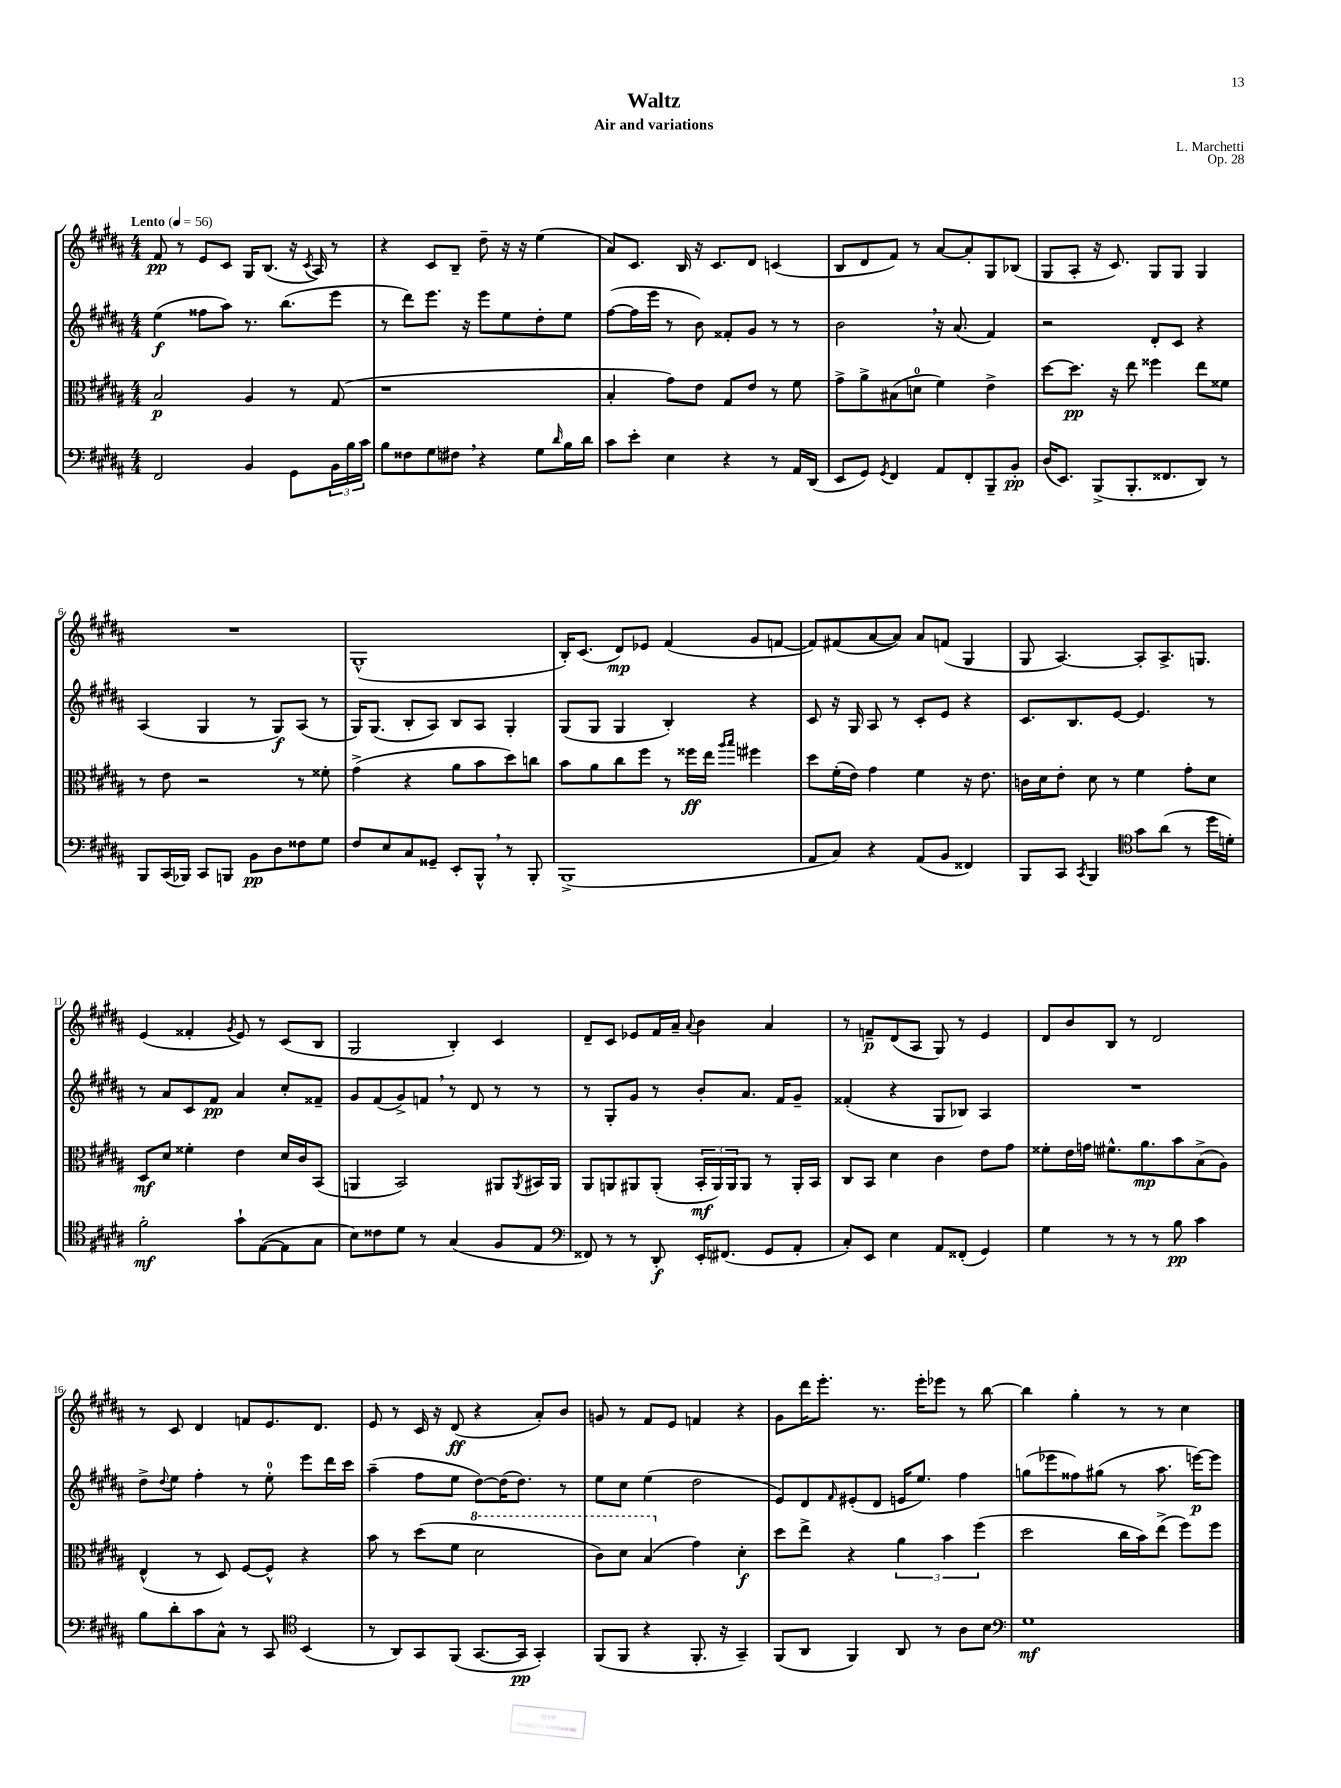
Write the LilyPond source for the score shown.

\header { title = "Waltz" composer = "L. Marchetti" subtitle = "Air and variations" opus = "Op. 28" }
<<
\new StaffGroup <<
\new Staff = "s0" {
    \clef treble \key b \major \numericTimeSignature \time 4/4 \tempo "Lento" 4 = 56
    fis'8\pp r8 e'8 cis'8 gis16 b8.( r16 \acciaccatura { cis'8 } ais16) r8 |
    r4 cis'8 b8-- dis''8-- r16 r16 e''4( |
    ais'8) cis'8. b16 r16 cis'8. dis'8 c'4( |
    b8 dis'8 fis'8) r8 ais'8~ ais'8-. gis8 bes8( |
    gis8 ais8-. r16 cis'8.) gis8 gis8 gis4 |
    R1 |
    gis1-^( |
    b16-.) cis'8.( dis'8\mp) ees'8 fis'4( gis'8 f'8~ |
    f'8) fis'8( ais'8~ ais'8) ais'8 f'8( gis4 |
    gis8 ais4.~) ais8-. ais8.-> g8. |
    e'4( fisis'4-. \acciaccatura { gis'8 } e'8) r8 cis'8( b8 |
    gis2 b4-.) cis'4 |
    dis'8-- cis'8 ees'8 fis'16 ais'16-- \appoggiatura { ais'8 } b'4 ais'4 |
    r8 f'8--\p dis'8( ais8 gis8) r8 e'4 |
    dis'8 b'8 b8 r8 dis'2 |
    r8 cis'8 dis'4 f'8 e'8. dis'8. |
    e'8 r8 cis'16 r16 dis'8\ff( r4 ais'8-.) b'8 |
    g'8 r8 fis'8 e'8 f'4 r4 |
    gis'8 dis'''16 e'''8.-. r8. e'''16-. ees'''8 r8 b''8~ |
    b''4 gis''4-. r8 r8 cis''4 \bar "|." |
}
\new Staff = "s1" {
    \clef treble \key b \major \numericTimeSignature \time 4/4
    e''4\f( fisis''8 ais''8) r8. b''8.( e'''8 |
    r8 dis'''8) e'''8. r16 e'''8 e''8 dis''8-. e''8 |
    fis''8~( fis''16 e'''16 r8 b'8) fisis'8-. gis'8 r8 r8 |
    b'2 \breathe r16 ais'8.( fis'4) |
    r2 dis'8-. cis'8 r4 |
    ais4( gis4 r8 gis8\f) ais8( r8 |
    gis16) gis8.( b8-. ais8) b8 ais8 gis4-. |
    gis8( gis8 gis4 b4-.) r4 |
    cis'8 r16 gis16 ais8 r8 cis'8-. e'8 r4 |
    cis'8. b8. e'8~ e'4. r8 |
    r8 ais'8 cis'8 fis'8\pp ais'4 cis''8-. fisis'8-- |
    gis'8 fis'8( gis'8->) f'8 \breathe r8 dis'8 r8 r8 |
    r8 gis8-. gis'8 r8 b'8-. ais'8. fis'16 gis'8-- |
    fisis'4-.( r4 gis8 bes8) ais4 |
    R1 |
    dis''8-> \appoggiatura { dis''8 } e''8 fis''4-. r8 e''8-0-. e'''8 dis'''16 cis'''16 |
    ais''4--( fis''8 e''8 dis''8~) dis''16( dis''8.) r8 |
    e''8 cis''8 e''4( dis''2 |
    e'8) dis'8 \grace { fis'16 } eis'8-.( dis'8 e'16 e''8.) fis''4 |
    g''8( ees'''8 fisis''8) gis''8( r8 ais''8. e'''16~\p) e'''8 \bar "|." |
}
\new Staff = "s2" {
    \clef alto \key b \major \numericTimeSignature \time 4/4
    b2\p ais4 r8 gis8( |
    r1 |
    b4-. gis'8) e'8 gis8 e'8 r8 fis'8 |
    gis'8-> ais'8-> bis8( d'8-0 fis'4) e'4-> |
    dis''8~ dis''8.\pp r16 e''8 fisis''4 e''8 fisis'8 |
    r8 e'8 r2 r8 fisis'8-. |
    gis'4->( r4 ais'8 b'8 dis''8) c''8 |
    b'8 ais'8 cis''8 fis''8 r8 fisis''16\ff e''16 \grace { ais''16 b''16 } fis''4 |
    dis''8 fis'16-.( e'16) gis'4 fis'4 r16 e'8. |
    c'16 dis'16 e'8-. dis'8 r8 fis'4 gis'8-. dis'8 |
    dis8\mf dis'8 fisis'4-. e'4 dis'16 cis'16 b,8( |
    a,4 b,2) ais,8 \acciaccatura { ais,8 } bis,16 ais,16 |
    ais,8 a,8 ais,8 ais,8-.( \tuplet 3/2 { b,16-.\mf ais,16) ais,16 } ais,8 r8 ais,16-. b,16 |
    cis8 b,8 dis'4 cis'4 e'8 gis'8 |
    fisis'8-. e'16 g'16 fis'8.-^ ais'8.\mp b'8 b8->( ais8) |
    e4-^( r8 dis8) fis8~ fis8-^ r4 |
    b'8 r8 dis''8( fis'8 \ottava #1 dis''2 |
    cis''8) dis''8 b'4( \ottava #0 gis'4) dis'4-.\f |
    dis''8 e''8-> r4 \tuplet 3/2 { ais'4 b'4 fis''4( } |
    dis''2 cis''16 b'16) e''8->( fis''8) fis''8 \bar "|." |
}
\new Staff = "s3" {
    \clef bass \key b \major \numericTimeSignature \time 4/4
    fis,2 b,4 gis,8 \tuplet 3/2 { b,16 b16 cis'16 } |
    b8 fisis8 gis8 fis8 \breathe r4 gis8 \grace { dis'16 } b16 dis'16 |
    cis'8 e'8-. e4 r4 r8 ais,16 dis,16( |
    e,8 gis,8) \acciaccatura { gis,8 } fis,4 ais,8 fis,8-. b,,8-- b,8-.\pp |
    dis16( e,8.) b,,8->( b,,8.-. fisis,8. dis,8) r8 |
    b,,8 cis,16( bes,,16) cis,8 b,,8 b,8\pp dis8 fisis8 gis8 |
    fis8 e8 cis8 gisis,8-- e,8-. b,,8-^ \breathe r8 b,,8-. |
    b,,1->( |
    ais,8 cis8) r4 ais,8( b,8 fisis,4) |
    b,,8 cis,8 \acciaccatura { cis,8 } b,,4 \clef tenor gis'8 ais'8( r8 dis''16 d'16-.) |
    fis'2-.\mf gis'8-! e8~( e8 gis8 |
    b8) cisis'8 dis'8 r8 gis4( fis8 e8 |
    \clef bass fisis,8) r8 r8 dis,8-.\f e,16-. fis,8.( gis,8 ais,8-. |
    cis8-.) e,8 e4 ais,8 fisis,8-.( gis,4) |
    gis4 r8 r8 r8 b8\pp cis'4 |
    b8 dis'8-. cis'8 cis8-^ r8 cis,8 \clef tenor b,4( |
    r8 ais,8) gis,8 fis,8( gis,8.~ gis,16\pp gis,4-.) |
    fis,8( fis,8 r4 fis,8.-. r16 gis,4--) |
    fis,8( ais,8 fis,4) ais,8 r8 ais8 b8 |
    \clef bass gis1\mf \bar "|." |
}
>>
>>
